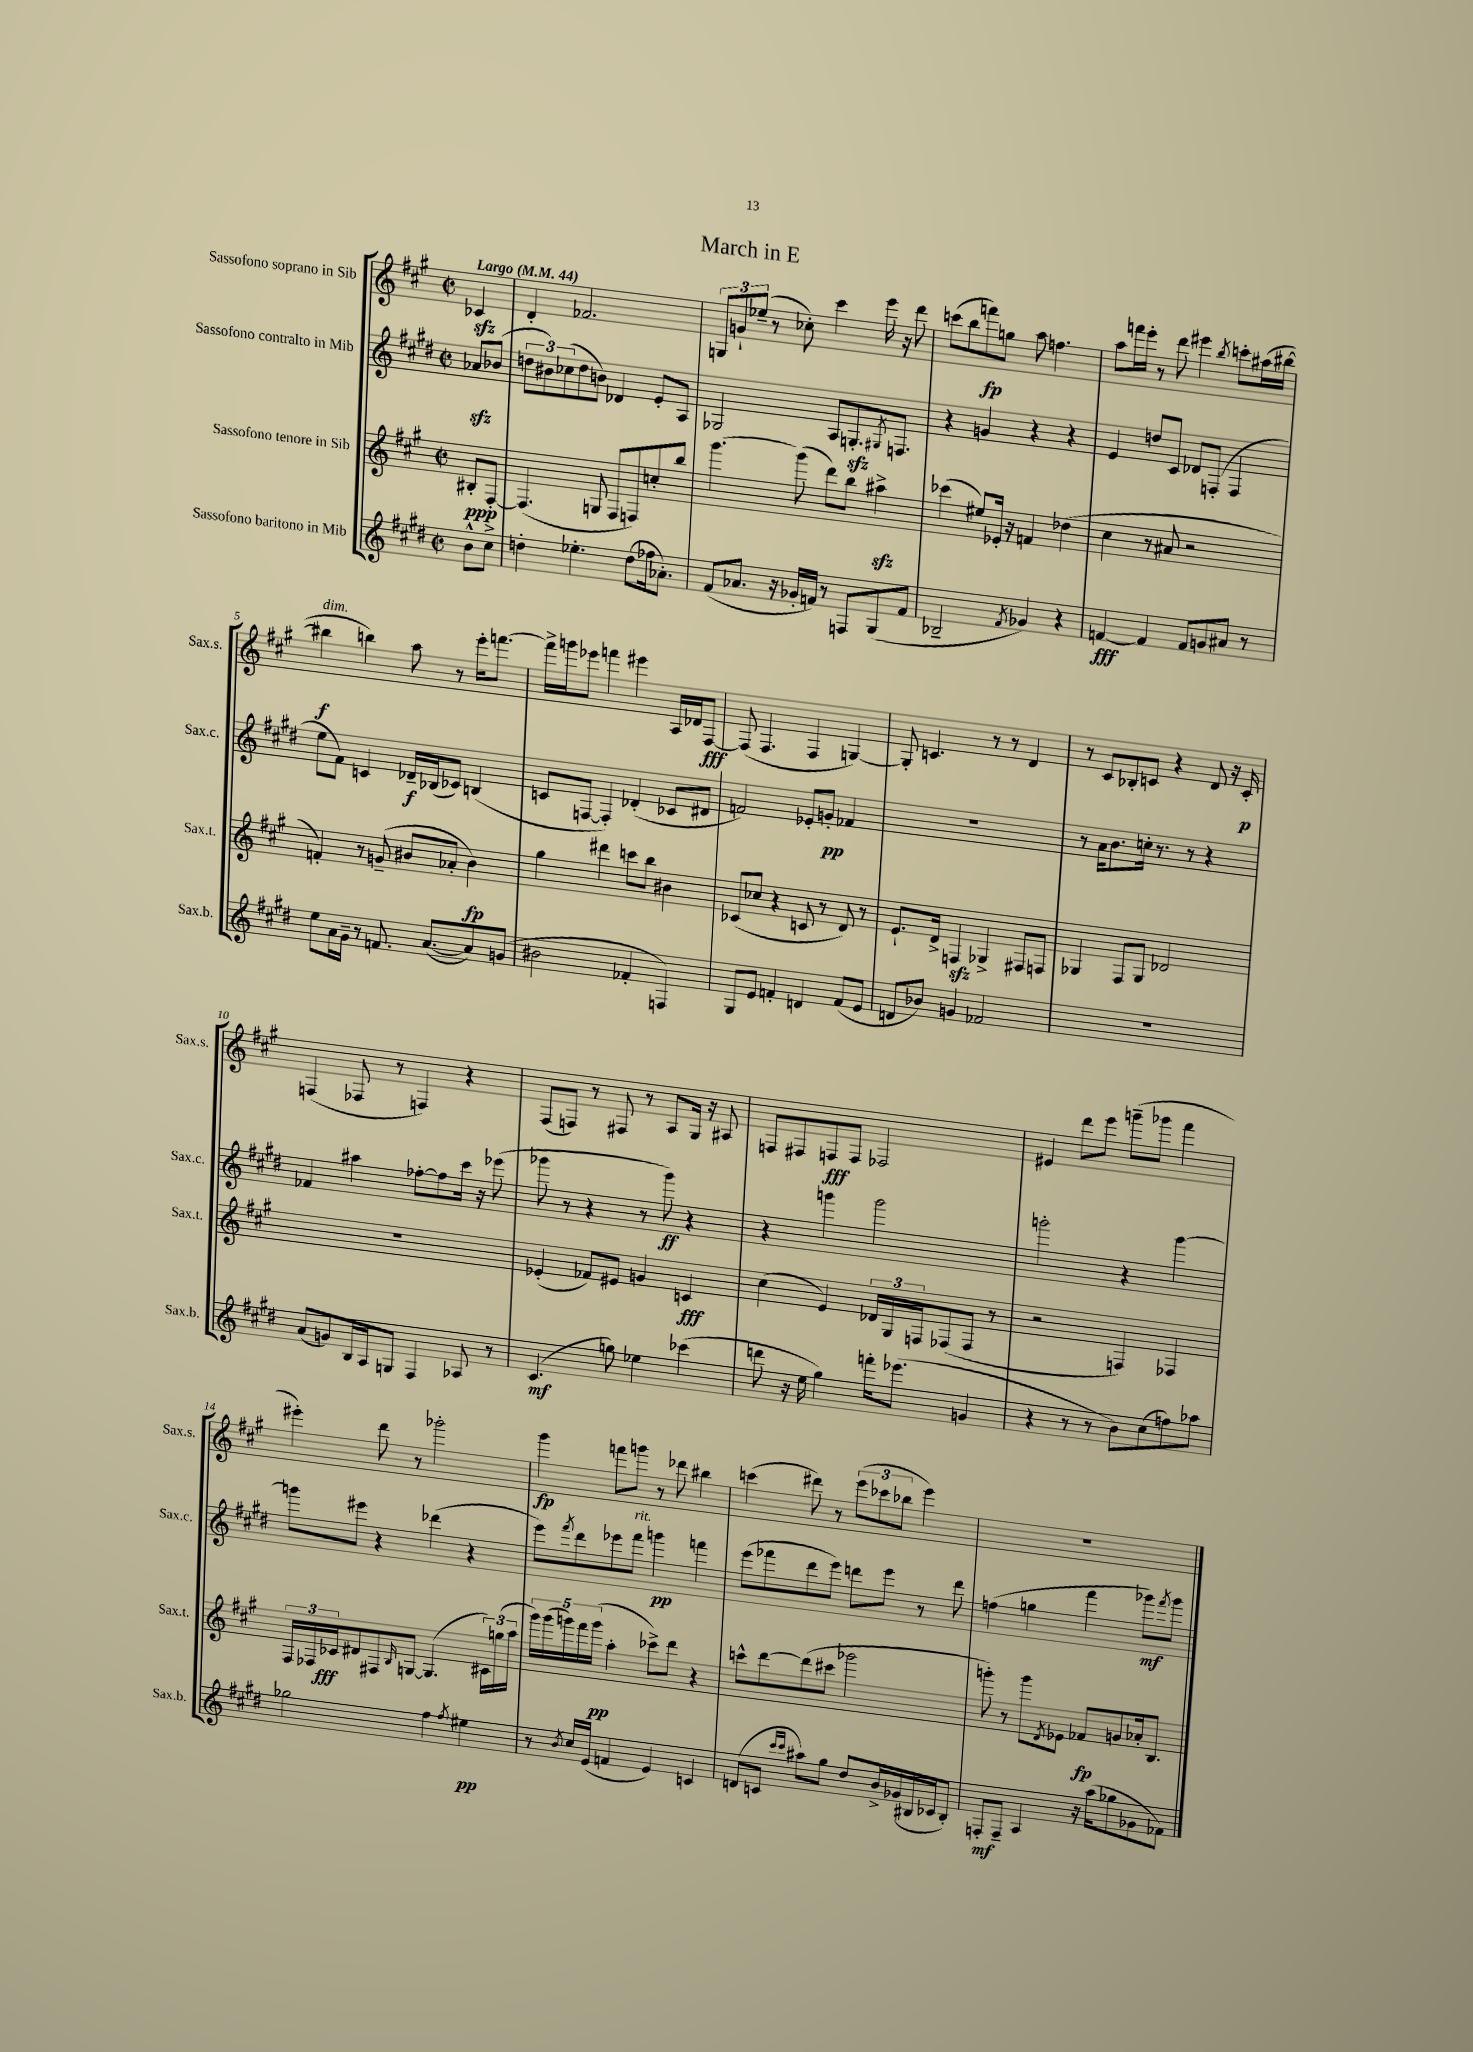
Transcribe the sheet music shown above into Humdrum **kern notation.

**kern	**kern	**kern	**kern
*staff4	*staff3	*staff2	*staff1
*clefG2	*clefG2	*clefG2	*clefG2
*k[f#c#g#d#]	*k[f#c#g#]	*k[f#c#g#d#]	*k[f#c#g#]
*M2/2	*M2/2	*M2/2	*M2/2
*met(c|)	*met(c|)	*met(c|)	*met(c|)
*MM44	*MM44	*MM44	*MM44
8b^^\L	8B#'/L	8a-/L	4c-/
8cc#^\J	[8F#'/J	(8b-/J	.
=	=	=	=
4dd'\	(4.F#/]	12dd\L	4d'/
.	.	12b#\)	.
.	.	(12cc-\	.
4.ee-'\	.	8dd\	2.f-/
.	8G/	8b\J)	.
.	8F#/L	4d-/	.
(8dd\L	8F/)	.	.
16ff-\k	8cc'/	8e'/L	.
8.a-'\J)	.	.	.
.	8bb/J	8A/J	.
=	=	=	=
(8f#/L	[4.ggg#\	2G-/	12G/L
.	.	.	12g`/
8.a-/J	.	.	.
.	.	.	(12ee-~/J
.	.	.	8r
16r	.	.	.
16g-'/LL	(8ggg#\]	.	8cc-'\)
16f/JJ)	.	.	.
8r	8ddd\L)	8A/L	4ccc#\
8F/L	8bb\J	8.G'/	.
(8G#/	4aa#^\	.	16eee\
.	.	8qG#/	.
.	.	8.F/J	16r
8f/J	.	.	8ddd\
=	=	=	=
2B-~/	(4ccc-\	4r	(8ccc\L
.	.	.	8bb\
.	8ee#/L)	4g/	8fff\)
.	16e-'/Jk	.	8gg\J
.	16r	.	.
8qf#/	.	.	.
4g-/)	4f/	4r	8aa\
.	.	.	4.ff\
4r	(4dd-\	4r	.
=	=	=	=
[4f/	4cc#\	4e/	8aa\L
.	.	.	16fff\L
.	.	.	16eee'\JJ
4f/]	8r	8dd/L	8r
.	8a#/	8c#/J	8ddd\
8f/L	2r	8d-/L	4eee#\
8g/	.	(8F'/J	.
.	.	.	8qbb/
8a#/J	.	4F/	8ccc'\L
8r	.	.	(16aa#\L
.	.	.	[16bb#\JJ
=	=	=	=
8ee\L	4f'/)	8ee\L	4bb#\]
16a\L	.	8f#\J)	.
16g#~\JJ	.	.	.
8r	8r	4c/	4bb\)
8.f/	(8g~/	.	.
.	8b#/L	16d-~/LL	8aa\
([8.a/L	.	(16B-/J	.
.	8a-'/J	8c-/J)	8r
8a/])	4b#\)	(4B/	16eee'\LK
.	.	.	[8.fff\J
(8g/J	.	.	.
=	=	=	=
2b#\	4gg#\	8c/L	16fff^\]LL
.	.	.	16ggg\J
.	.	[8F/J	8eee-\J
.	4ddd#\	4F'/])	4fff\
4f-'/	8ccc\L	(4d-'/	4eee#\
.	8bb\J	.	.
4F/)	4b#\	8c-/L	16A/LL
.	.	.	16d-/J
.	.	8d#/J	[8F#/J
=	=	=	=
8G#/L	(8c-/L	2f/)	(8F#/]
8e/J	8cc-/J	.	4.F#/
4f'/	4r	.	.
4d/	8c/	8e-'/L	4F#/
.	8r	8g'/J	.
(8f/L	8d/)	4f-/	[4G/)
8e/J	8r	.	.
=	=	=	=
8d/L	8.e`/L	1r	8G'/]
8b-/J)	.	.	4.c/
.	16d^/Jk	.	.
4g/	4F/	.	.
2f-/	4G-^/	.	8r
.	.	.	8r
.	8F#/L	.	4d/
.	8F/J	.	.
=	=	=	=
1r	4G-/	8r	8r
.	.	16a\LK	8c#/L
.	.	8.b\	.
.	8F#/L	.	8B-'/
.	8G-/J	16cc'\Jk	8c/J
.	.	8.r	.
.	2d-/	.	4r
.	.	8r	.
.	.	4r	8d/
.	.	.	16r
.	.	.	16c'/
=	=	=	=
(8a/L	1r	4f-/	(4F/
8g/)	.	.	.
16B/L	.	4aa#\	8F-/
16A/J	.	.	.
8G/J	.	.	8r
4F#/	.	[8ff-'\L	4F/)
.	.	8ff-\]	.
8A-/	.	16ccc#\Jk	4r
.	.	16r	.
8r	.	(8eee-\	.
=	=	=	=
(4.c#/	(4e-'/	8ggg-\	(8F#/L
.	.	8r	8F/J)
.	8f-/L)	4r	8r
8gg\)	8e#/J	.	8F#/
4ee-\	4g/	8r	8r
.	.	8ggg-\)	8A/L
(4ccc-\	4c/	4r	16G#/Jk
.	.	.	16r
.	.	.	8A#/
=	=	=	=
8ddd\	(4cc#\	4r	8F/L
16r	.	.	8F#/
16ee\	.	.	.
4gg#\)	4e/)	4ggg\	8F/
.	.	.	8F/J
16fff'\LK	24d-/LL	2ggg\	2F-/
.	24G#/	.	.
(8.eee-\J	.	.	.
.	24F/J	.	.
.	(8F-/	.	.
4g/	8F-/J	.	.
.	8r	.	.
=	=	=	=
4r	2r	2ggg'\	4e#/
8r	.	.	8ddd\L
8r	.	.	8eee\J
8b\L)	4F/)	4r	(8ggg~\L
(8cc#\	.	.	8ggg-\J
8ff\)	4F-/	[4ggg\	4fff#\
8aa-\J	.	.	.
=	=	=	=
2gg-\	24F#/LL	8ggg\]L	4eee#'\)
.	24F-/	.	.
.	24c-/J	.	.
.	8d#/	8eee#\J	.
.	8F#/	4r	8ddd\
.	16qqB/	.	.
.	[8G/J	.	8r
4ff#\	(4.G/]	(4ddd-\	2ggg-'\
8qff#/	.	.	.
4ee#\	.	4r	.
.	24c#\LL)	.	.
.	(24gg\	.	.
.	24aa\JJ	.	.
=	=	=	=
8r	20ggg#\LL)	8eee\L)	4ggg#\
.	(20ggg#\	.	.
.	20ggg\)	.	.
8qb/	.	8qfff#/	.
16cc#/LL	.	8ddd#\	.
.	20fff#\	.	.
(16e/JJ	.	.	.
.	(20ggg\JJ	.	.
4f/	4aa'\	8eee-\	8fff\L
.	.	8fff#\J	8ggg\J
4e/)	8ccc-^\L)	4ggg\	8r
.	8ddd\J	.	8ddd-\
4c/	4r	4fff\	4bb#\
=	=	=	=
(8d/L	8ccc^^\L	(8eee\L	(4ccc\
8c/J	[8ddd\	8fff-\	.
16qqccc#/LL	.	.	.
16qqccc#/JJ	.	.	.
8aa#\L)	(8ddd\]	8ddd#\	8ddd#\)
8gg#\J	8ccc#\J	8eee\J)	8r
8dd#/L	2ggg-\	8ddd\L	(12eee\L
.	.	.	12ccc-\
16b^/L	.	8eee\J	.
.	.	.	12bb-\J
(16g-/	.	.	.
16B#/	.	8r	4eee\)
16c-/J	.	.	.
8B#'/J)	.	8ddd\	.
=	=	=	=
8F'/L	8ggg'\)	(4ff\	1r
8F~/J	8r	.	.
4A/	8ggg\L	4gg\	.
.	8qd/	.	.
.	8e-\J	.	.
16r	8f-/L	4fff#\	.
(16aa\LK	.	.	.
8gg-\	8g/	.	.
8g-\	16a-'/k	8ggg-\L)	.
.	8.B/J	.	.
.	.	8qfff#/	.
8f-\J)	.	8ggg-\J	.
==	==	==	==
*-	*-	*-	*-
